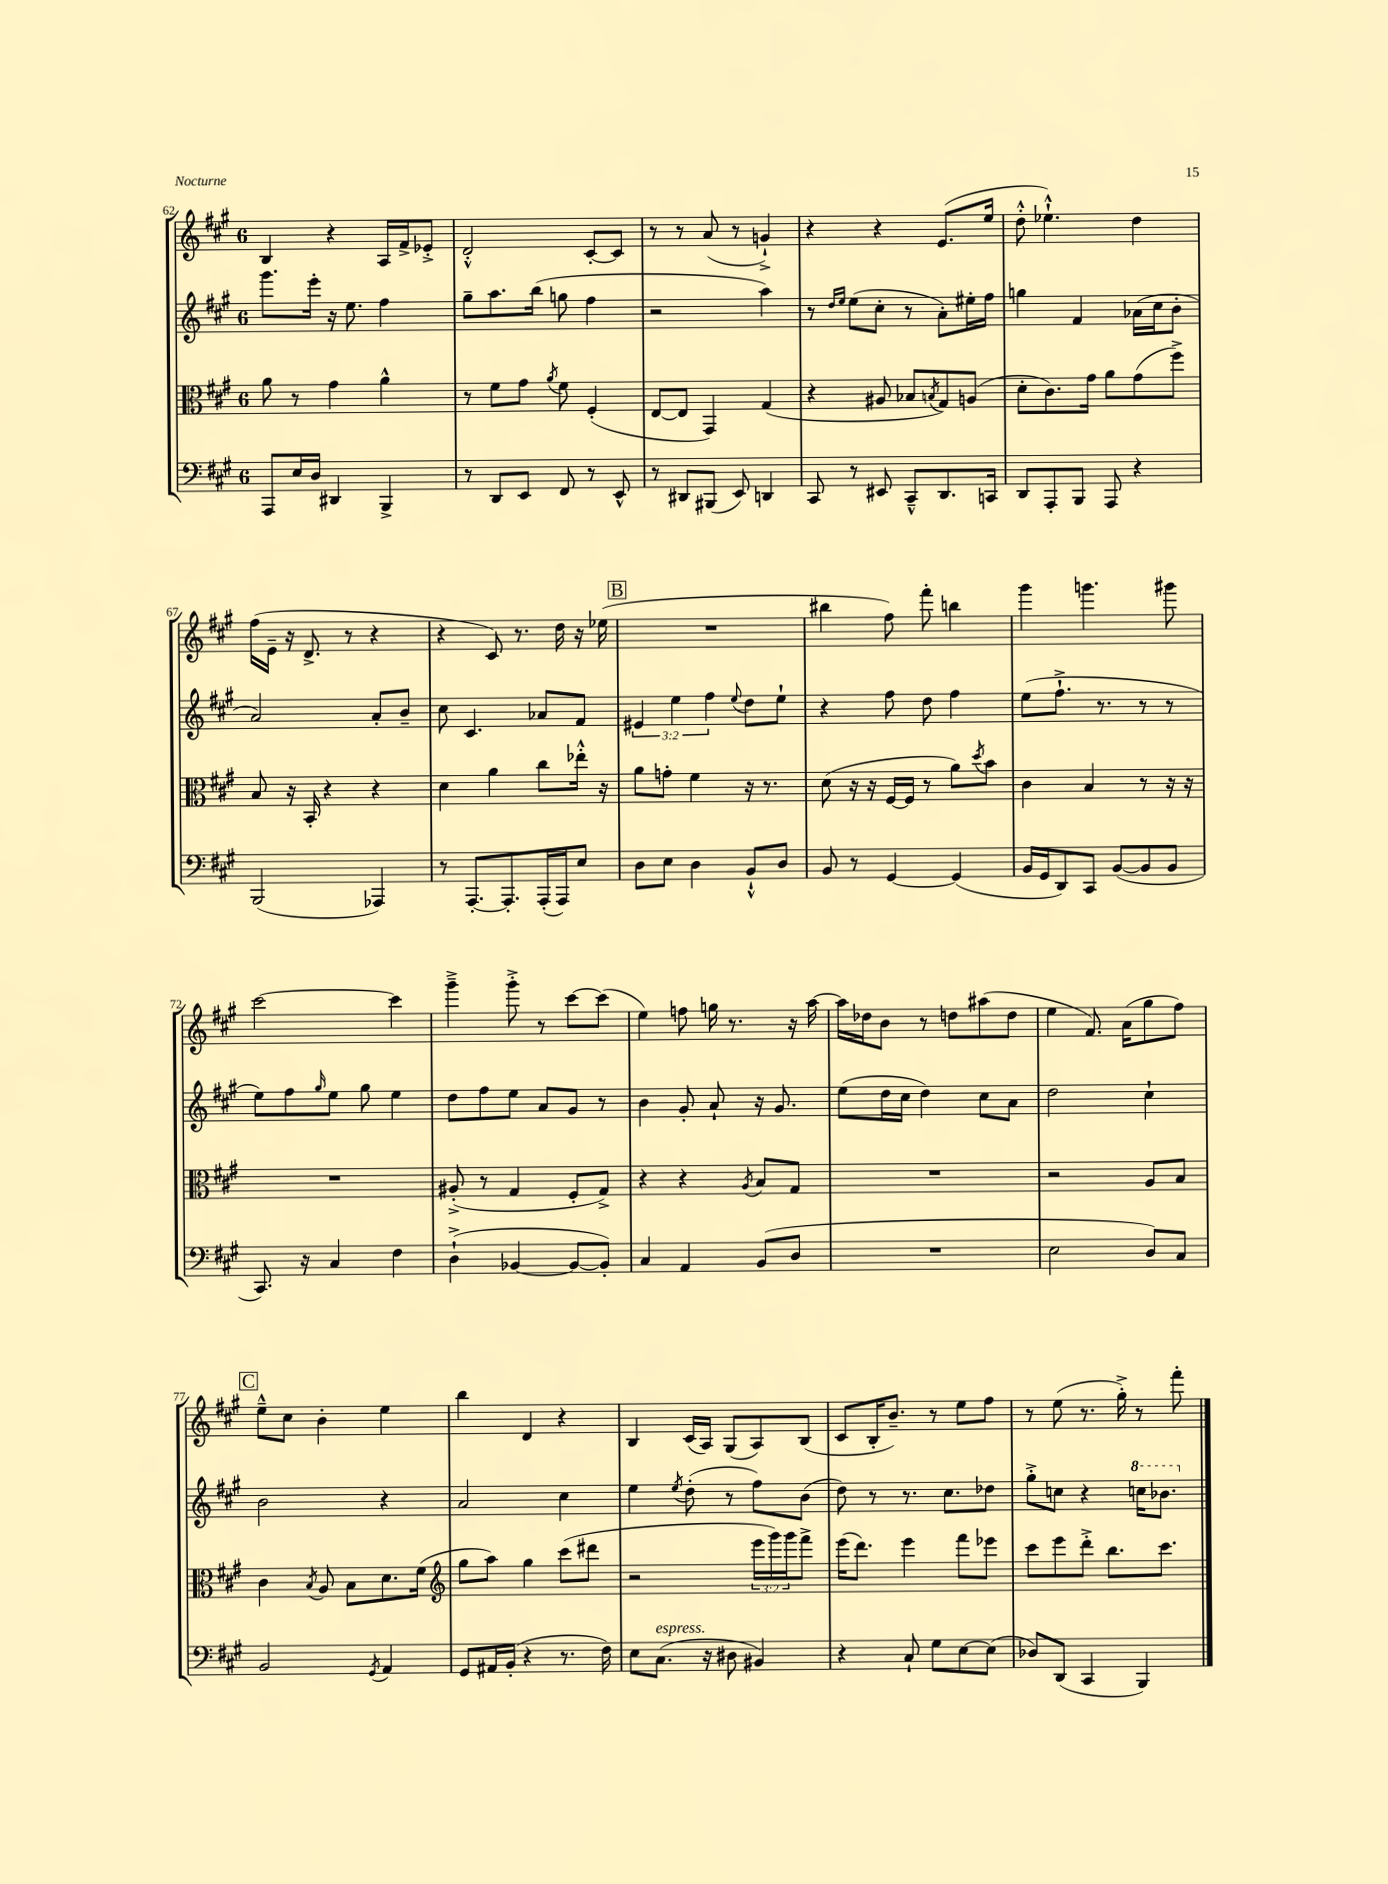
<<
\new StaffGroup <<
\new Staff = "s0" {
    \clef treble \key a \major \once \override Staff.TimeSignature.style = #'single-digit \time 6/8
    b4 r4 a16 fis'16-> ees'8-.-> |
    d'2-.-^ cis'8~-. cis'8 |
    r8 r8 a'8( r8 g'4-!->) |
    r4 r4 e'8.( e''16 |
    d''8-.-^ ees''4.-!-^) d''4 |
    fis''16( e'16-- r16 d'8.-> r8 r4 |
    r4 cis'8) r8. d''16 r16 ees''16( |
    \mark \markup { \box "B" } R2. |
    bis''4 fis''8) fis'''8-. b''4 |
    gis'''4 g'''4. gis'''8 |
    cis'''2~ cis'''4 |
    gis'''4---> gis'''8-.-> r8 cis'''8~ cis'''8( |
    e''4) f''8 g''16 r8. r16 a''16~ |
    a''16 des''16 b'8 r8 d''8 ais''8( d''8 |
    e''4 fis'8.) a'16( gis''8 fis''8) |
    \mark \markup { \box "C" } e''8---^ cis''8 b'4-. e''4 |
    b''4 d'4 r4 |
    b4 cis'16( a16) gis8( a8) b8( |
    cis'8 b16-. b'8.--) r8 e''8 fis''8 |
    r8 e''8( r8. gis''16-.->) r8 fis'''8-. \bar "|." |
}
\new Staff = "s1" {
    \clef treble \key a \major \once \override Staff.TimeSignature.style = #'single-digit \time 6/8 \override Staff.TupletNumber.text = #tuplet-number::calc-fraction-text
    gis'''8. e'''16-. r16 e''8. fis''4 |
    gis''8-- a''8. b''16( g''8 fis''4 |
    r2 a''4) |
    r8 \grace { d''16 e''16 } e''8( cis''8-. r8 a'8-.) eis''16-. fis''16 |
    g''4 fis'4 aes'16( cis''16 b'8-. |
    a'2) a'8-. b'8-- |
    cis''8 cis'4. aes'8 fis'8 |
    \mark \markup { \box "B" } \tuplet 3/2 { eis'4 e''4 fis''4 } \appoggiatura { e''8 } d''8 e''8-! |
    r4 fis''8 d''8 fis''4 |
    e''8( fis''8.-!-> r8. r8 r8 |
    e''8) fis''8 \grace { gis''16 } e''8 gis''8 e''4 |
    d''8 fis''8 e''8 a'8 gis'8 r8 |
    b'4 gis'8-. a'8-! r16 gis'8. |
    e''8( d''16 cis''16 d''4) cis''8 a'8 |
    d''2 cis''4-! |
    \mark \markup { \box "C" } b'2 r4 |
    a'2 cis''4 |
    e''4 \acciaccatura { e''8 } d''8-.( r8 fis''8) b'8( |
    d''8) r8 r8. cis''8. des''8 |
    gis''8-.-> c''8 r4 \ottava #1 c'''16 bes''8. \ottava #0 \bar "|." |
}
\new Staff = "s2" {
    \clef alto \key a \major \once \override Staff.TimeSignature.style = #'single-digit \time 6/8 \override Staff.TupletNumber.text = #tuplet-number::calc-fraction-text
    a'8 r8 gis'4 a'4-^ |
    r8 fis'8 gis'8 \acciaccatura { a'8 } fis'8 fis4-.( |
    e8~ e8 gis,4) gis4( |
    r4 ais8 bes8 \acciaccatura { b8 } gis8) a8( |
    d'8-. cis'8.) gis'16 a'8 gis'8( fis''8->) |
    b8 r16 b,16-. r4 r4 |
    d'4 a'4 cis''8 ees''16-.-^ r16 |
    \mark \markup { \box "B" } a'8 g'8-. fis'4 r16 r8. |
    d'8( r16 r16 fis16~ fis16 r8 a'8) \acciaccatura { d''8 } b'8 |
    cis'4 b4 r8 r16 r16 |
    R2. |
    ais8-.->( r8 gis4 fis8-. gis8->) |
    r4 r4 \acciaccatura { a8 } b8 gis8 |
    R2. |
    r2 a8 b8 |
    \mark \markup { \box "C" } cis'4 \acciaccatura { b8 } a8 b8 d'8. fis'16( |
    \clef treble gis''8 a''8) gis''4 cis'''8( dis'''8 |
    r2 \tuplet 3/2 { e'''16 gis'''16) gis'''16 } fis'''8-> |
    e'''16( d'''8.) e'''4 fis'''8 ees'''8 |
    cis'''8 e'''8 d'''8-.-> b''8. cis'''8. \bar "|." |
}
\new Staff = "s3" {
    \clef bass \key a \major \once \override Staff.TimeSignature.style = #'single-digit \time 6/8
    a,,8 e16 d16 dis,4 b,,4-> |
    r8 d,8 e,8 fis,8 r8 e,8-^ |
    r8 dis,8 bis,,8( e,8) d,4 |
    cis,8 r8 eis,8 cis,8---^ d,8. c,16 |
    d,8 a,,8-. b,,8 a,,8 r4 |
    b,,2( aes,,4) |
    r8 a,,8.~-. a,,8.-. a,,16-.( a,,16) e8 |
    \mark \markup { \box "B" } d8 e8 d4 b,8-!-^ d8 |
    b,8 r8 gis,4~ gis,4( |
    b,16 gis,16 d,8) cis,8 b,8~( b,8 b,8 |
    cis,8.) r16 cis4 fis4 |
    d4-!->( bes,4~ bes,8~ bes,8-.) |
    cis4 a,4 b,8( d8 |
    R2. |
    e2 d8) cis8 |
    \mark \markup { \box "C" } b,2 \acciaccatura { gis,8 } a,4 |
    gis,8 ais,16 b,16-.( r4 r8. fis16) |
    e8 cis8.^\markup { \italic "espress." }( r16 dis8 bis,4) |
    r4 cis8-! gis8 e8~ e8( |
    des8) d,8( cis,4 b,,4) \bar "|." |
}
>>
>>
\layout { \context { \Score currentBarNumber = #62 } }
